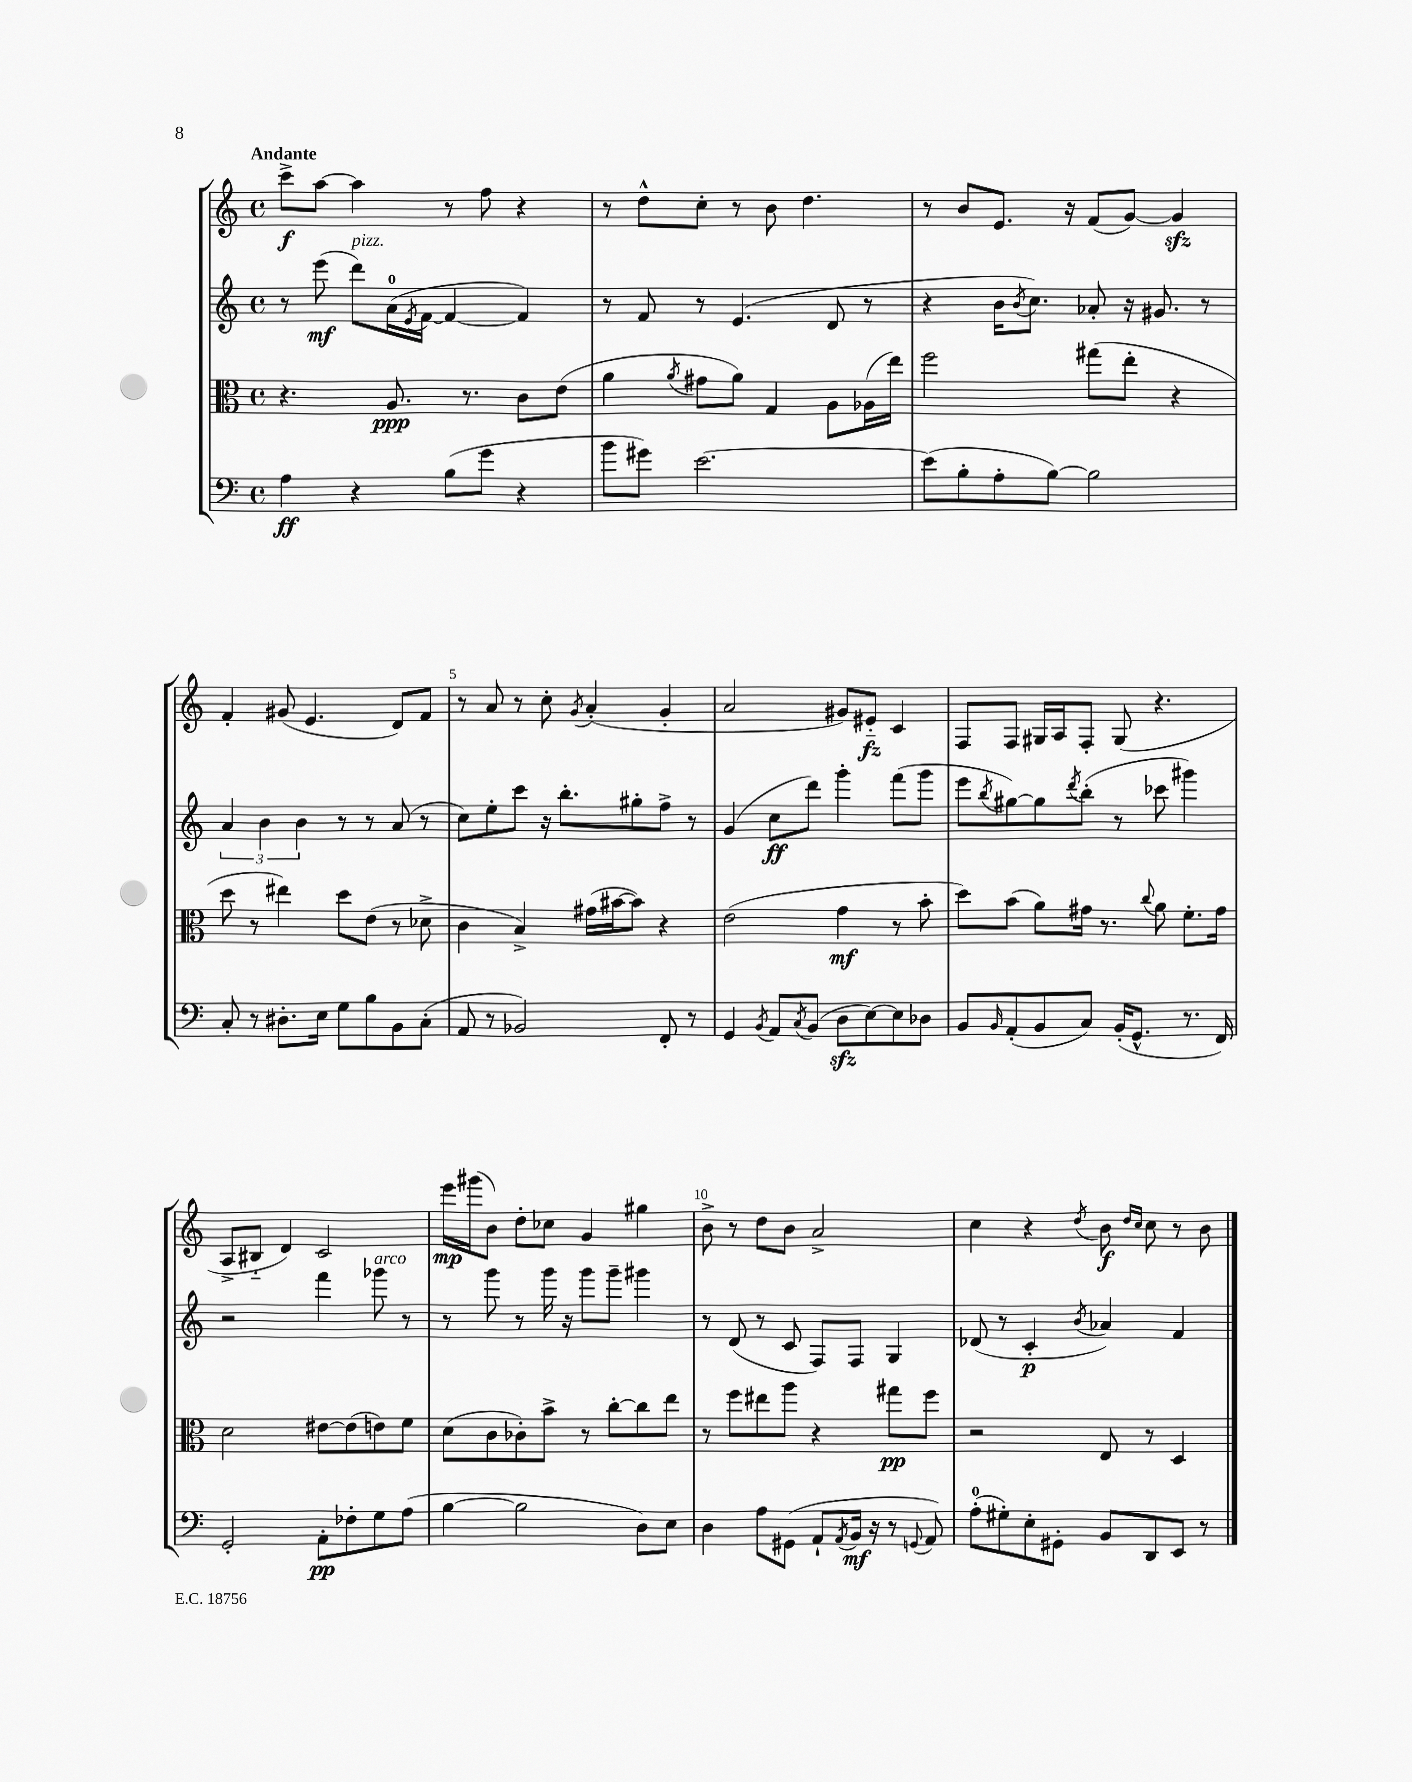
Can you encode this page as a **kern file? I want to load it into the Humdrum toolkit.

**kern	**kern	**kern	**kern
*staff4	*staff3	*staff2	*staff1
*clefF4	*clefC3	*clefG2	*clefG2
*k[]	*k[]	*k[]	*k[]
*M4/4	*M4/4	*M4/4	*M4/4
*met(c)	*met(c)	*met(c)	*met(c)
4A	4.r	8r	8ccc^
.	.	(8eee	[8aa
4r	.	8ddd)	4aa]
.	8.A	(16a	.
.	.	8qe	.
.	.	[16f	.
(8B	.	4f_	8r
.	8.r	.	.
8g	.	.	8ff
4r	8c	4f])	4r
.	(8e	.	.
=	=	=	=
8b	4a	8r	8r
8g#)	.	8f	8dd^^
.	8qa	.	.
[2.e	8g#	8r	8cc'
.	8a)	(4.e	8r
.	4G	.	8b
.	.	.	4.dd
.	8A	8d	.
.	(16A-	8r	.
.	16ee)	.	.
=	=	=	=
(8e]	2ff	4r	8r
8B'	.	.	8b
8A'	.	16b	8.e
.	.	8qb	.
.	.	8.cc)	.
[8B)	.	.	.
.	.	.	16r
2B]	(8gg#	8a-'	(8f
.	8ee'	16r	[8g)
.	.	8.g#	.
.	4r	.	4g]
.	.	8r	.
=	=	=	=
8C'	8dd	6a	4f'
8r	8r	.	.
.	.	6b	.
8.D#'	4ee#)	.	(8g#
.	.	6b	.
.	.	.	4.e
16E	.	.	.
8G	8dd	8r	.
8B	(8e	8r	.
8BB	8r	(8a	8d)
(8C'	8d-^	8r	8f
=	=	=	=
8AA	4c	8cc)	8r
8r	.	8ee'	8a
2BB-)	4B^)	8ccc	8r
.	.	16r	8cc'
.	.	8.bb'	.
.	.	.	8qg
.	(16g#	.	(4a'
.	[16b#	.	.
.	8b#])	8gg#'	.
8FF'	4r	8ff^	4g'
8r	.	8r	.
=	=	=	=
4GG	(2e	(4g	2a
8qBB	.	.	.
8AA	.	8cc	.
8qC	.	.	.
(8BB	.	8ddd)	.
8D	4g	4ggg'	8g#)
[8E)	.	.	8e#'~
8E]	8r	(8fff	4c
8D-	8b'	8ggg	.
=	=	=	=
8BB	8dd)	8eee	8F
16qqBB	.	8qbb	.
(8AA'	(8b	[8gg#)	8F
8BB	8a)	8gg#]	16G#
.	.	.	16A
.	.	8qddd	.
8C)	16g#	(8bb'	8F'
.	8.r	.	.
(16BB'	.	8r	(8G#
8.GG^^	.	.	.
.	8qqcc	.	.
.	8a	8ccc-	4.r
8.r	8.f'	4ggg#)	.
16FF)	16g#	.	.
=	=	=	=
2GG'	2d	2r	8A^
.	.	.	8B#'~
.	.	.	4d)
8AA'	[8e#	4fff	2c
8F-'	(8e#]	.	.
8G	8e)	8ggg-	.
(8A	8f	8r	.
=	=	=	=
[4B	(8d	8r	16eee
.	.	.	(16ggg#
.	8c	8ggg	8b)
2B]	8c-')	8r	8dd'
.	8b^	16ggg	8cc-
.	.	16r	.
.	8r	8ggg	4g
.	[8cc'	8ggg~	.
8D)	8cc]	4ggg#	4gg#
8E	8ee	.	.
=	=	=	=
4D	8r	8r	8b^
.	8ff	(8d	8r
8A	8ee#	8r	8dd
(8GG#	8aa	8c	8b
8AA`	4r	8F)	2a^
8qAA	.	.	.
16BB	.	8F	.
16r	.	.	.
8r	8gg#	4G	.
8qqGG	.	.	.
8AA)	8ff	.	.
=	=	=	=
(8A'	2r	(8d-	4cc
8G#')	.	8r	.
8E'	.	4c'	4r
8GG#'	.	.	.
.	.	8qb	8qdd
8BB	8E	4a-)	8b
.	.	.	16qqdd
.	.	.	16qqcc
8DD	8r	.	8cc
8EE	4D	4f	8r
8r	.	.	8b
==	==	==	==
*-	*-	*-	*-
